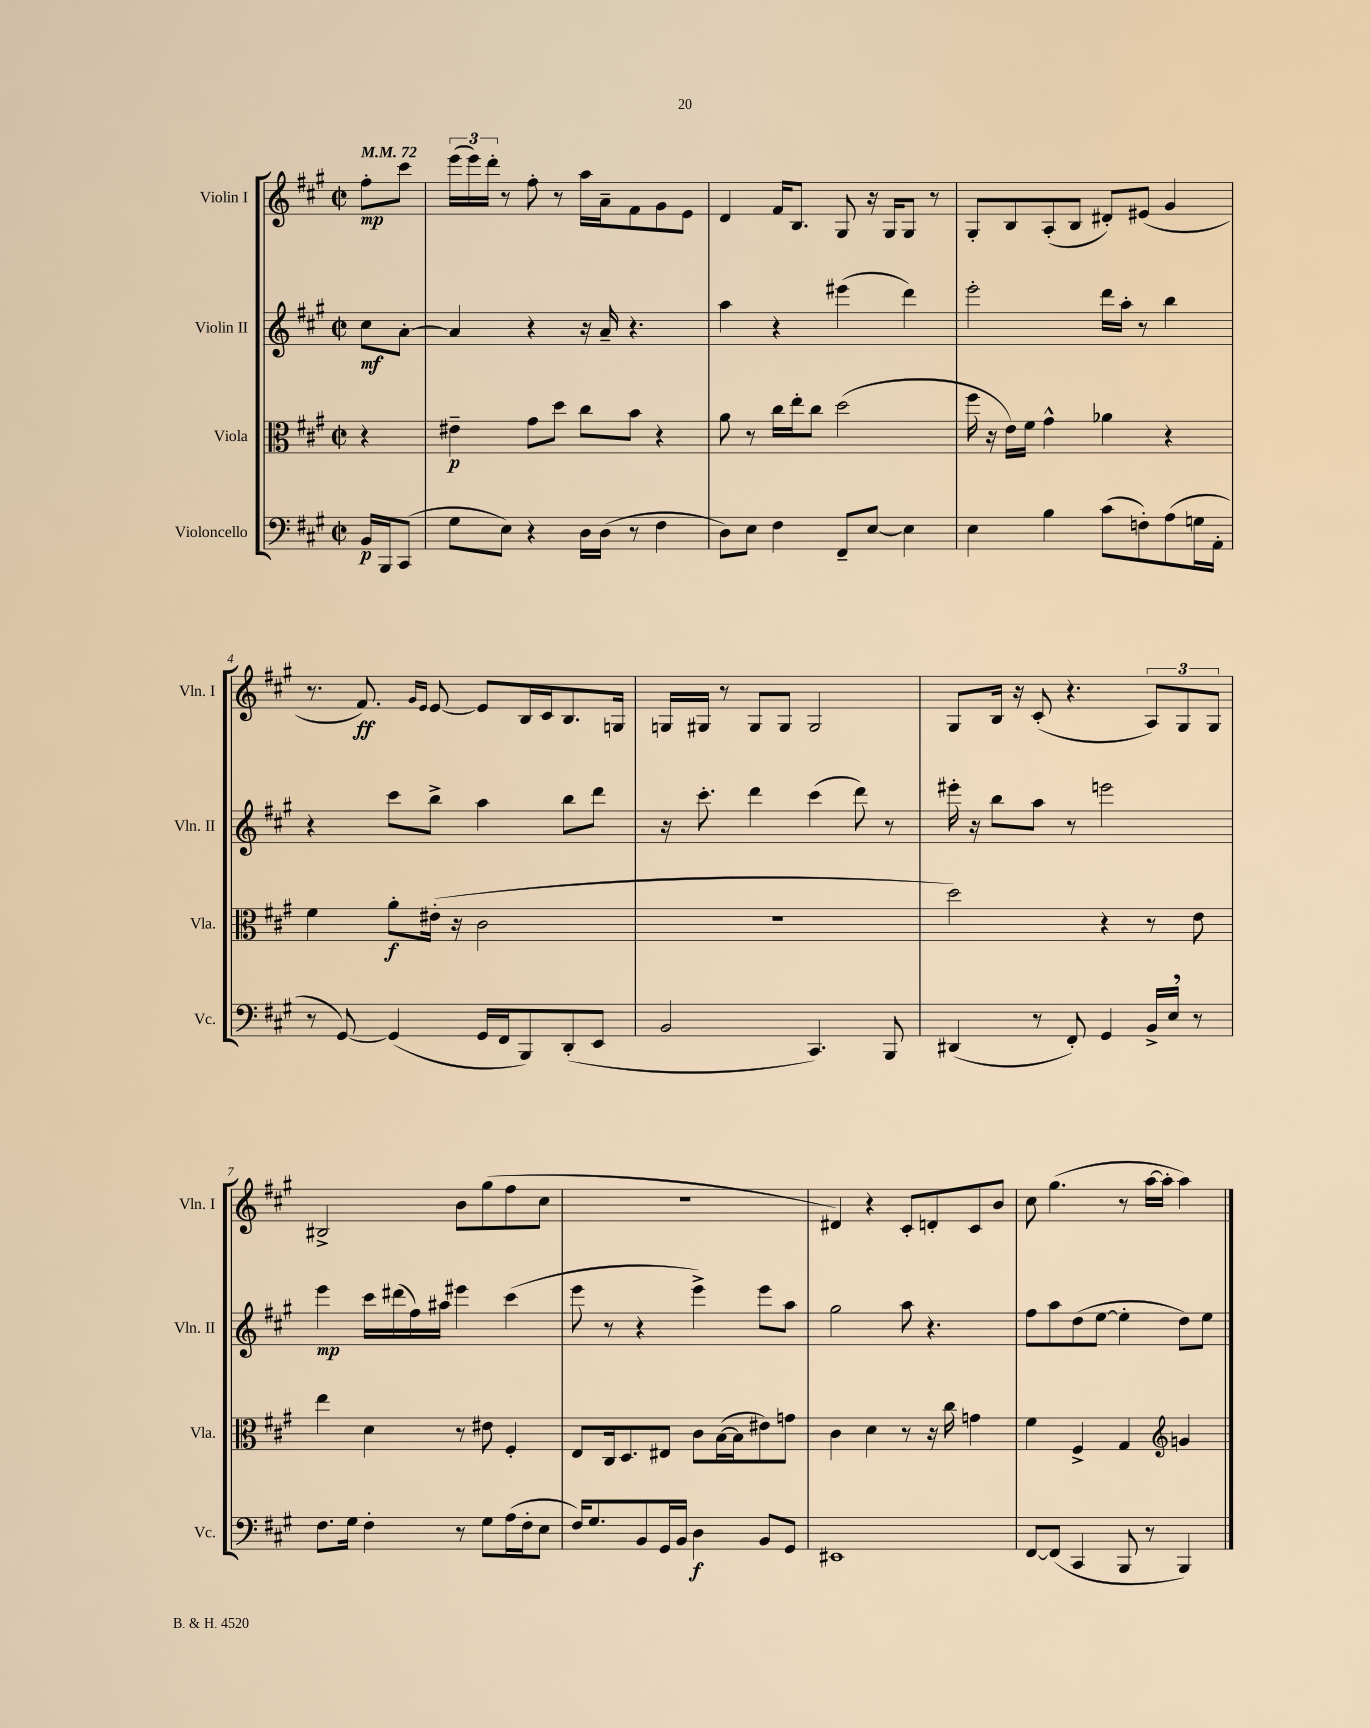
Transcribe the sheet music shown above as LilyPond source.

<<
\new StaffGroup <<
\new Staff = "s0" \with { instrumentName = "Violin I" shortInstrumentName = "Vln. I" } {
    \clef treble \key a \major \defaultTimeSignature \time 2/2 \partial 4 \tempo 4 = 72
    fis''8-.\mp cis'''8 |
    \tuplet 3/2 { e'''16( e'''16) d'''16-. } r8 fis''8-. r8 a''16 a'16-- fis'8 gis'8 e'8 |
    d'4 fis'16 b8. gis8 r16 gis16 gis8 r8 |
    gis8-. b8 a8-.( b8 dis'8-.) eis'8( gis'4 |
    r8. fis'8.\ff) \grace { gis'16 e'16 } e'8~ e'8 b16 cis'16 b8. g16 |
    g16 gis16 r8 gis8 gis8 gis2 |
    gis8 b16 r16 cis'8-.( r4. \tuplet 3/2 { a8) gis8 gis8 } |
    bis2-> b'8 gis''8( fis''8 cis''8 |
    r1 |
    dis'4) r4 cis'8-. d'8-. cis'8 b'8 |
    cis''8 gis''4.( r8 a''16~ a''16-. a''4) \bar "|." |
}
\new Staff = "s1" \with { instrumentName = "Violin II" shortInstrumentName = "Vln. II" } {
    \clef treble \key a \major \defaultTimeSignature \time 2/2 \partial 4
    cis''8\mf a'8~-. |
    a'4 r4 r16 a'16-- r4. |
    a''4 r4 eis'''4( d'''4) |
    e'''2-. d'''16 a''16-. r8 b''4 |
    r4 cis'''8 b''8-> a''4 b''8 d'''8 |
    r16 cis'''8.-. d'''4 cis'''4( d'''8) r8 |
    eis'''16-. r16 b''8 a''8 r8 e'''2 |
    e'''4\mp cis'''16 dis'''16( fis''16) ais''16 eis'''4 cis'''4( |
    e'''8 r8 r4 e'''4->) e'''8 a''8 |
    gis''2 a''8 r4. |
    fis''8 a''8 d''8( e''8~ e''4-. d''8) e''8 \bar "|." |
}
\new Staff = "s2" \with { instrumentName = "Viola" shortInstrumentName = "Vla." } {
    \clef alto \key a \major \defaultTimeSignature \time 2/2 \partial 4
    r4 |
    eis'4--\p gis'8 d''8 cis''8 b'8 r4 |
    a'8 r8 cis''16 e''16-. cis''8 d''2( |
    fis''16 r16 e'16) fis'16 gis'4-^ aes'4 r4 |
    fis'4 a'8-.\f eis'16-.( r16 cis'2 |
    R1 |
    d''2) r4 r8 e'8 |
    e''4 d'4 r8 eis'8 fis4-. |
    e8 cis16 d8. eis8 cis'8 b16~( b16 eis'8) g'8 |
    cis'4 d'4 r8 r16 cis''16 g'4 |
    fis'4 fis4-> gis4 \clef treble g'4 \bar "|." |
}
\new Staff = "s3" \with { instrumentName = "Violoncello" shortInstrumentName = "Vc." } {
    \clef bass \key a \major \defaultTimeSignature \time 2/2 \partial 4
    b,16\p b,,16 cis,8( |
    gis8 e8) r4 d16 d16( r8 fis4 |
    d8) e8 fis4 fis,8-- e8~ e4 |
    e4 b4 cis'8( f8-.) a8( g16 a,16-. |
    r8 gis,8~) gis,4( gis,16 fis,16 b,,8) d,8-.( e,8 |
    b,2 cis,4.) b,,8 |
    dis,4( r8 fis,8-.) gis,4 b,16-> e16 \breathe r8 |
    fis8. gis16 fis4-. r8 gis8 a16( fis16-. e8 |
    fis16) gis8. b,8 gis,16 b,16 d4\f b,8 gis,8 |
    eis,1 |
    fis,8~ fis,8( cis,4 b,,8 r8 b,,4) \bar "|." |
}
>>
>>
